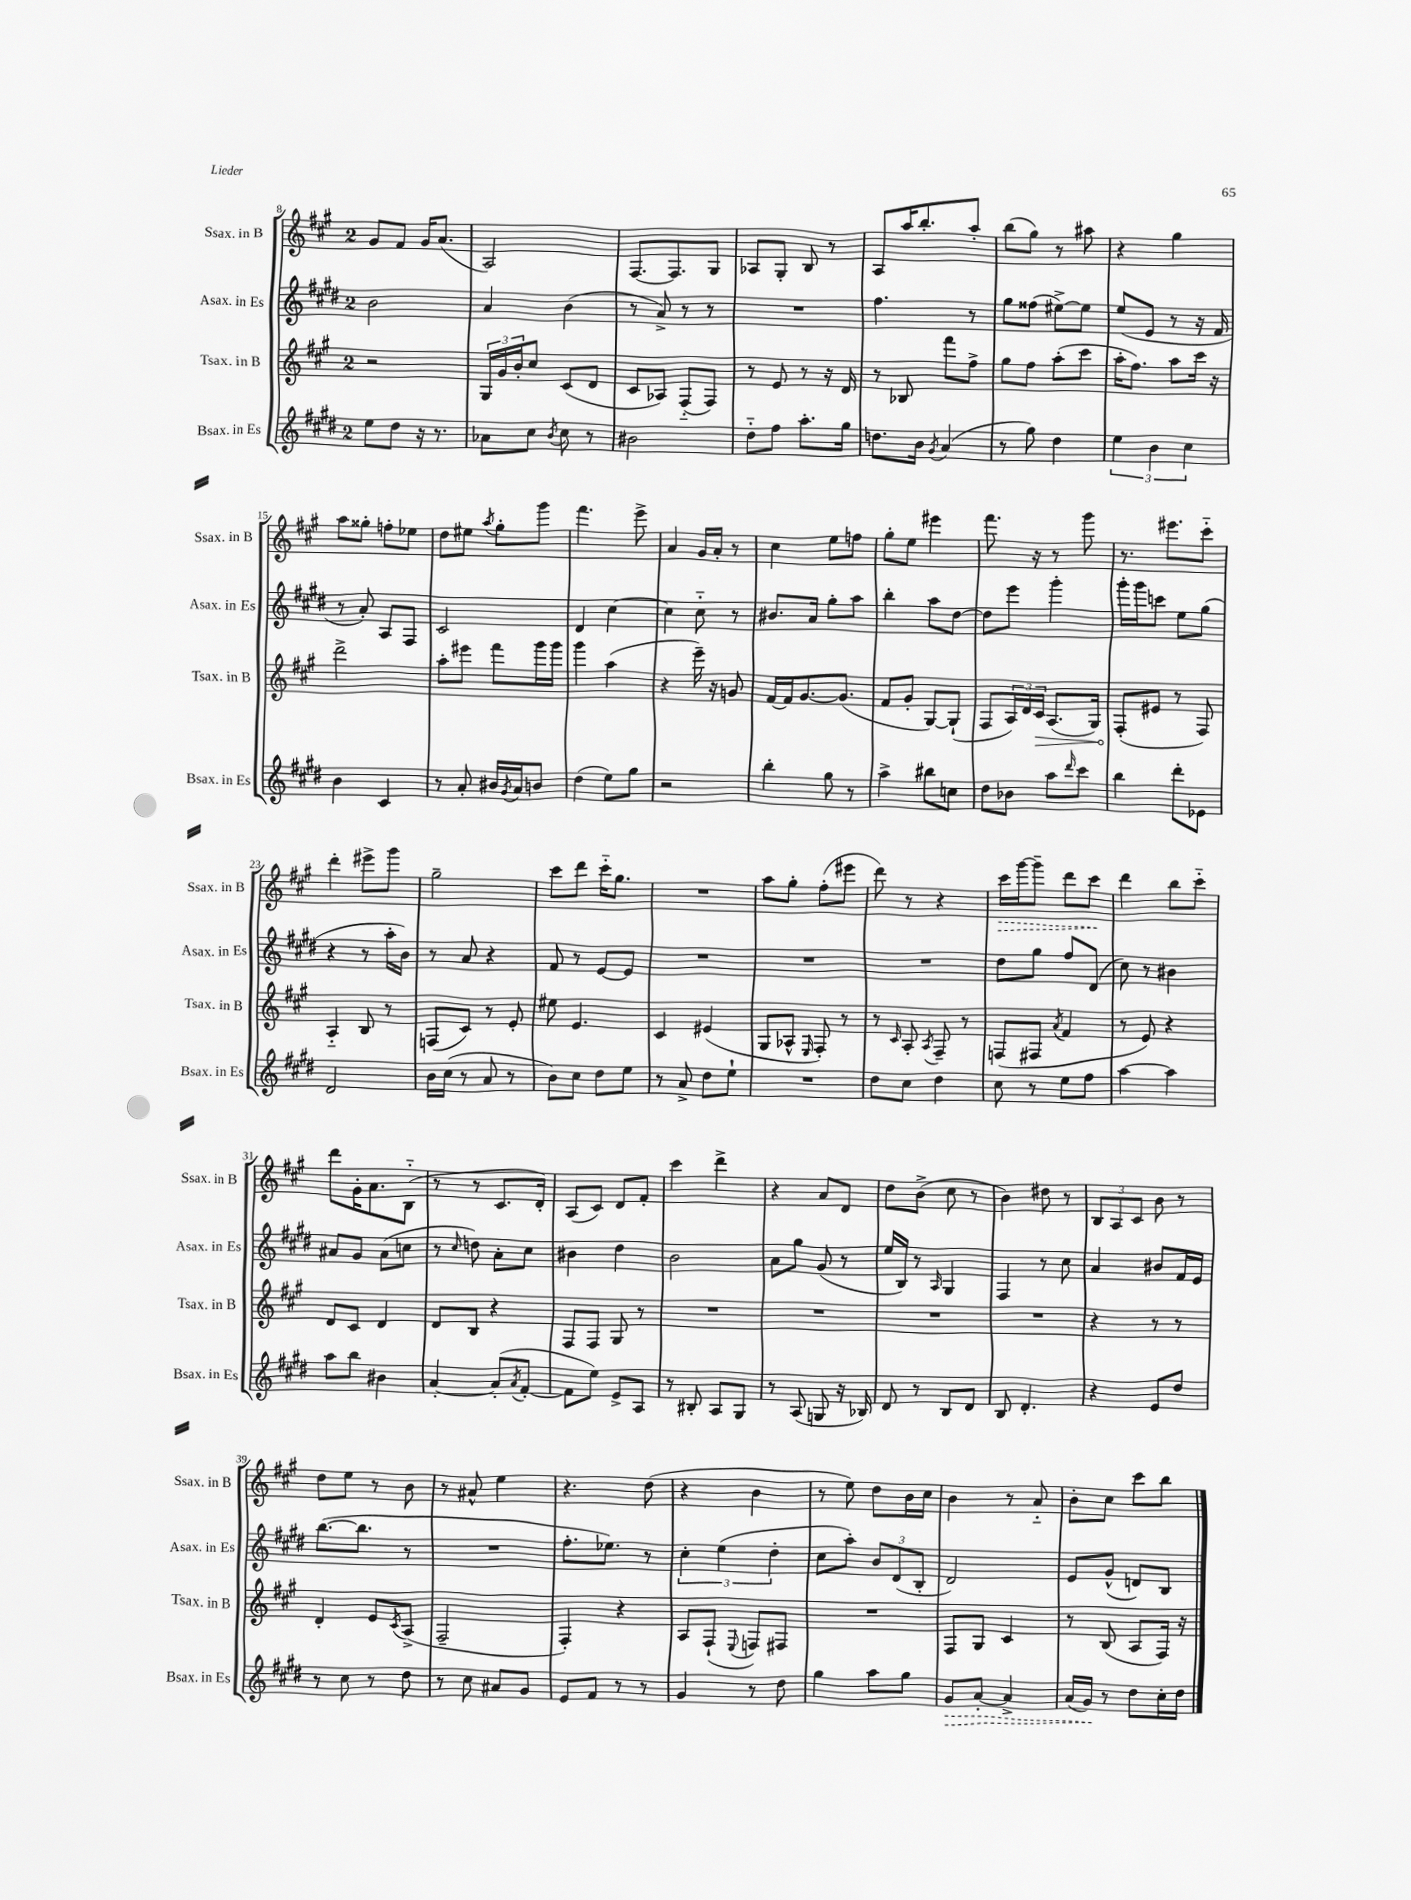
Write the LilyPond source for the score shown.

<<
\new StaffGroup <<
\new Staff = "s0" \with { instrumentName = "Ssax. in B" shortInstrumentName = "Ssax. in B" } {
    \clef treble \key a \major \once \override Staff.TimeSignature.style = #'single-digit \time 2/4
    gis'8 fis'8 gis'16 a'8.( |
    a2) |
    fis8.~ fis8. gis8 |
    aes8 gis8-. b8 r8 |
    a8 a''16 b''8.-. a''8-. |
    b''8( gis''8) r8 ais''8 |
    r4 gis''4 |
    a''8 gisis''8-. f''8-. ees''8 |
    d''8 eis''8 \acciaccatura { a''8 } gis''8-. gis'''8 |
    fis'''4. e'''8-> |
    a'4 gis'16 a'16-. r8 |
    cis''4 e''8 f''8 |
    gis''8-. e''8 eis'''4 |
    fis'''8. r16 r8 gis'''8 |
    r8. eis'''8. cis'''8-_ |
    d'''4-. eis'''8-> gis'''8 |
    gis''2-- |
    cis'''8 d'''8 cis'''16-_ gis''8. |
    R2 |
    a''8 gis''8-. fis''8-.( eis'''8 |
    d'''8) r8 r4 |
    \once \override Hairpin.style = #'dashed-line cis'''16\> gis'''16~ gis'''8-- d'''8 cis'''8\! |
    d'''4 b''8 cis'''8-_ |
    d'''8 gis'16-. a'8. b8-_( |
    r8 r8 cis'8. d'16-.) |
    a8( cis'8) d'8 fis'8-. |
    cis'''4 d'''4-> |
    r4 a'8 d'8 |
    d''8 b'8->( cis''8 r8 |
    b'4) dis''8 r8 |
    \tuplet 3/2 { b8 a8 cis'8 } b'8 r8 |
    d''8 e''8 r8 b'8 |
    r8 ais'8-^ e''4 |
    r4. d''8( |
    r4 b'4 |
    r8 e''8) d''8 b'16 cis''16 |
    b'4 r8 a'8-_ |
    b'8-. cis''8 cis'''8 b''8 \bar "|." |
}
\new Staff = "s1" \with { instrumentName = "Asax. in Es" shortInstrumentName = "Asax. in Es" } {
    \clef treble \key e \major \once \override Staff.TimeSignature.style = #'single-digit \time 2/4
    b'2 |
    a'4 b'4( |
    r8 a'8->) r8 r8 |
    R2 |
    fis''4. r8 |
    gis''8 fisis''8( eis''8~->) eis''8 |
    e''8( e'8 r8 r16 fis'16 |
    r8 a'8-.) a8 fis8 |
    cis'2 |
    dis'4 cis''4~ |
    cis''4 cis''8-_ r8 |
    bis'8. a'16 gis''8-. a''8 |
    b''4-. a''8 dis''8~ |
    dis''8 e'''8 gis'''4-. |
    gis'''16-. gis'''16 c'''8 e''8 gis''8( |
    r4 r8 a''16-. b'16) |
    r8 a'8 r4 |
    fis'8 r8 e'8~ e'8 |
    R2 |
    R2 |
    R2 |
    dis''8 gis''8 fis''8 dis'8( |
    cis''8) r8 bis'4 |
    ais'8 gis'8 ais'8( c''8 |
    r8 \grace { cis''16 } d''8) a'8-. cis''8 |
    bis'4 dis''4 |
    b'2 |
    a'8 gis''8 gis'8( r8 |
    e''16 b16) r8 \grace { a16 } gis4 |
    fis4 r8 cis''8 |
    a'4 bis'8 fis'16 e'16 |
    b''8.~( b''8. r8 |
    R2 |
    fis''8.-. ees''8.) r8 |
    \tuplet 3/2 { cis''4-. e''4( dis''4-. } |
    cis''8 a''8-.) \tuplet 3/2 { b'8 dis'8( b8-. } |
    dis'2) |
    e'8 gis'8-^( d'8) b8 \bar "|." |
}
\new Staff = "s2" \with { instrumentName = "Tsax. in B" shortInstrumentName = "Tsax. in B" } {
    \clef treble \key a \major \once \override Staff.TimeSignature.style = #'single-digit \time 2/4
    r2 |
    \tuplet 3/2 { gis16 gis'16 b'16-. } cis''8 cis'8( d'8 |
    cis'8 aes8) fis8-_( fis8) |
    r8 e'8 r8 r16 d'16 |
    r8 bes8 fis'''8 fis''8-> |
    gis''8 fis''8 a''8-.( cis'''8 |
    a''16-. fis''8.) a''8 cis'''16 r16 |
    d'''2-> |
    a''8-. eis'''8 fis'''8 gis'''16 gis'''16 |
    gis'''4 a''4( |
    r4 e'''16--) r16 g'8 |
    fis'16~ fis'16 gis'8.~ gis'8.( |
    fis'8 gis'8-. gis8~) gis8-!( |
    fis8 \tuplet 3/2 { a16) d'16 \once \override Hairpin.circled-tip = ##t cis'16\> } a8.( gis16) |
    fis8-.\!( eis'8 r8 fis8) |
    a4-_ b8 r8 |
    f8( cis'8) r8 e'8-. |
    eis''8 e'4. |
    cis'4 eis'4( |
    gis8 aes8-^ \grace { e16 } fis8-.) r8 |
    r8 \grace { cis'16 } a8-. \acciaccatura { a8 } fis8-- r8 |
    f8( fis8 \acciaccatura { a'8 } fis'4 |
    r8 e'8) r4 |
    d'8 cis'8 d'4 |
    d'8 b8 r4 |
    fis8 fis8 gis8 r8 |
    R2 |
    R2 |
    R2 |
    R2 |
    r4 r8 r8 |
    d'4-. e'8 \acciaccatura { cis'8 } a8->( |
    fis2-- |
    fis4-.) r4 |
    a8 fis8-!( \appoggiatura { e8 } f8) fis8 |
    R2 |
    fis8 gis8 cis'4 |
    r8 b8( a8 fis16) r16 \bar "|." |
}
\new Staff = "s3" \with { instrumentName = "Bsax. in Es" shortInstrumentName = "Bsax. in Es" } {
    \clef treble \key e \major \once \override Staff.TimeSignature.style = #'single-digit \time 2/4
    e''8 dis''8 r16 r8. |
    aes'8 cis''8 \acciaccatura { b'8 } cis''8 r8 |
    bis'2 |
    dis''8-_ fis''8 a''8.-. gis''16 |
    d''8. b'16 \acciaccatura { gis'8 } a'4( |
    r8 gis''8) dis''4 |
    \tuplet 3/2 { e''4 b'4 cis''4 } |
    b'4 cis'4 |
    r8 a'8-. bis'16 \acciaccatura { gis'8 } a'16 b'8 |
    dis''4( e''8) gis''8 |
    r2 |
    b''4-. gis''8 r8 |
    a''4-> bis''8 c''8 |
    dis''8 bes'8 a''8 \grace { dis'''16 } cis'''8 |
    b''4 dis'''8-. ees'8 |
    dis'2 |
    b'16 cis''16( r8 a'8 r8 |
    b'8) cis''8 dis''8 e''8 |
    r8 a'8-> dis''8 e''8-! |
    R2 |
    dis''8 cis''8 dis''4 |
    cis''8 r8 e''8 fis''8 |
    a''4~ a''4 |
    a''8 b''8 bis'4 |
    a'4~-. a'8-.( \acciaccatura { a'8 } fis'8~-. |
    fis'8 e''8) e'8-> a8 |
    r8 bis8-. a8 gis8 |
    r8 a8( g8 r16 bes16) |
    dis'8 r8 b8 dis'8 |
    b8 dis'4.-. |
    r4 e'8 dis''8 |
    r8 cis''8 r8 dis''8 |
    r8 cis''8 ais'8 gis'8 |
    e'8 fis'8 r8 r8 |
    gis'4 r8 dis''8 |
    gis''4 a''8 gis''8 |
    \once \override Hairpin.style = #'dashed-line gis'8\> a'8~-. a'4-> |
    a'16( gis'16\!) r8 dis''8 cis''16-. dis''16 \bar "|." |
}
>>
>>
\layout { \context { \Score currentBarNumber = #8 } }
